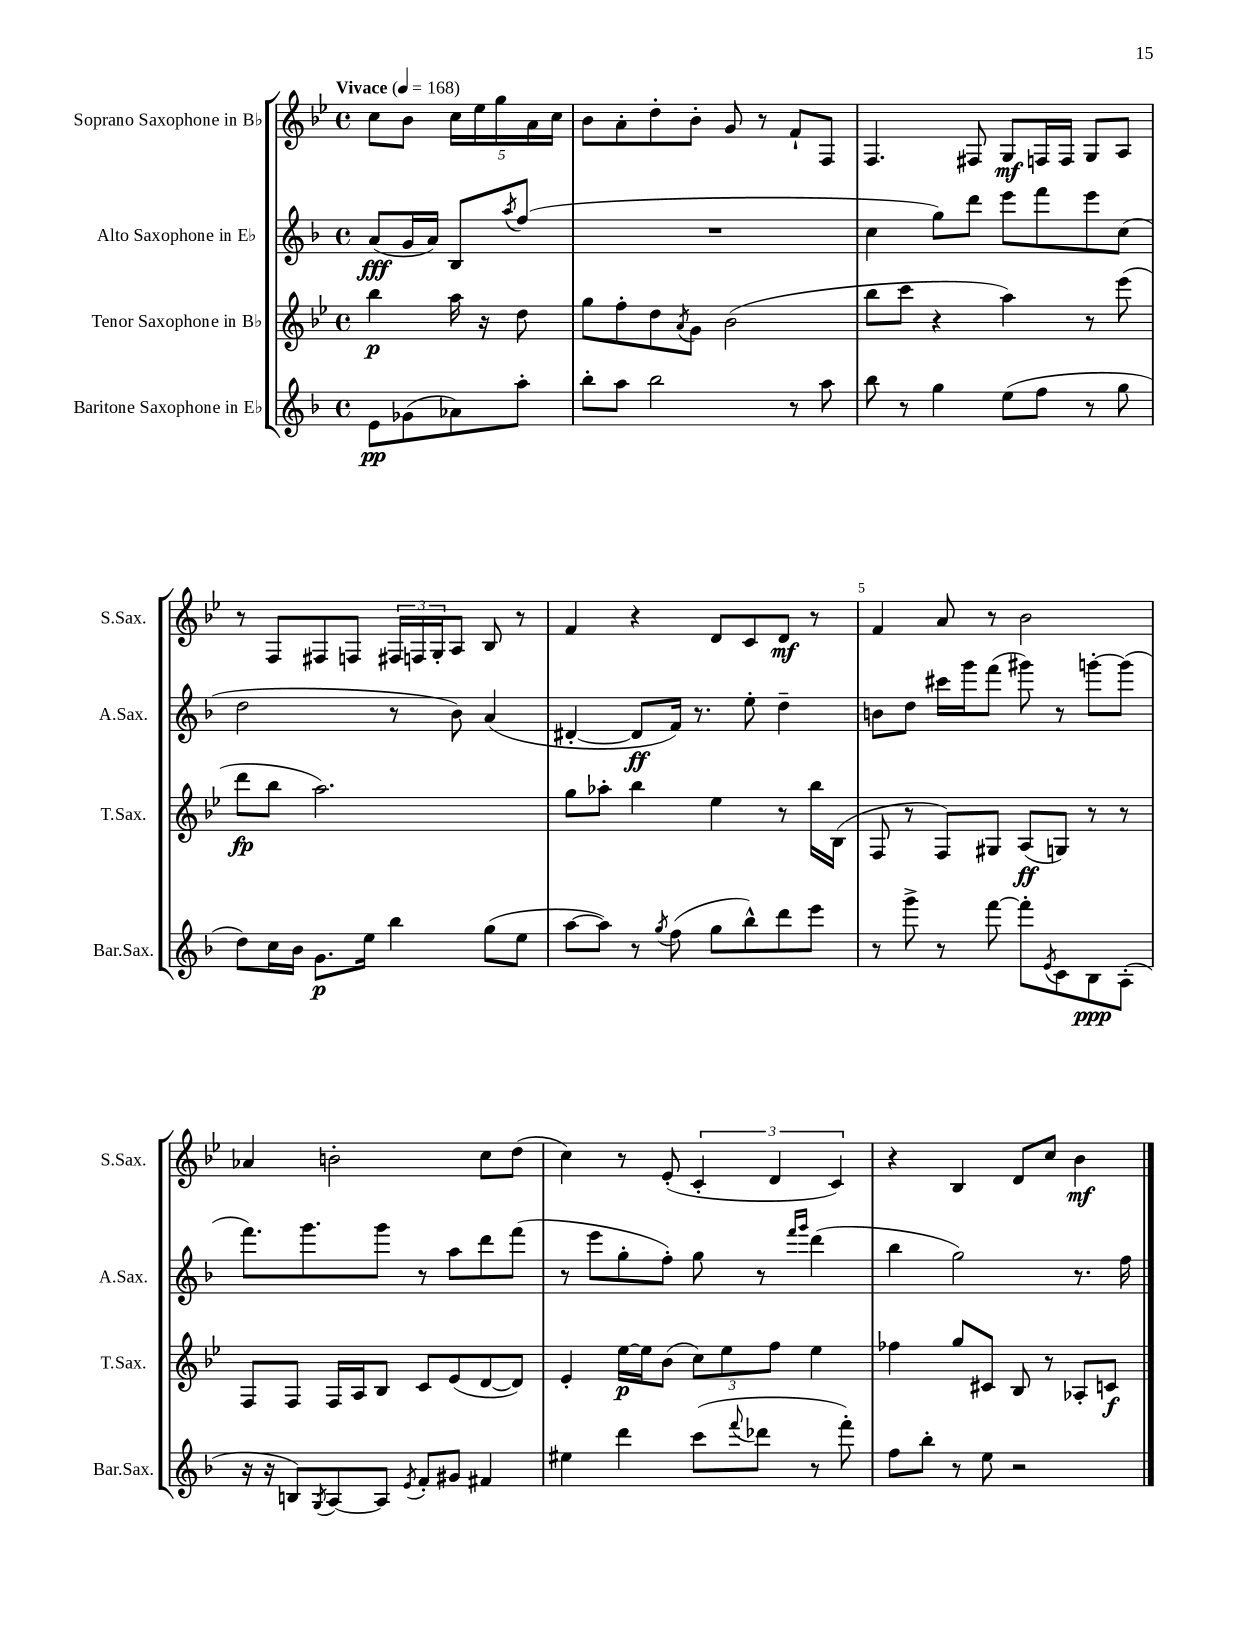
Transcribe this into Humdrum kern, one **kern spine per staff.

**kern	**kern	**kern	**kern
*staff4	*staff3	*staff2	*staff1
*clefG2	*clefG2	*clefG2	*clefG2
*k[b-]	*k[b-e-]	*k[b-]	*k[b-e-]
*M4/4	*M4/4	*M4/4	*M4/4
*met(c)	*met(c)	*met(c)	*met(c)
*MM168	*MM168	*MM168	*MM168
8e	4bb-	(8a	8cc
(8g-	.	16g	8b-
.	.	16a)	.
8a-)	16aa	8B-	20cc
.	.	.	20ee-
.	16r	.	.
.	.	.	20gg
.	.	8qaa	.
8aa'	8dd	(8ff	.
.	.	.	20a
.	.	.	20cc
=	=	=	=
8bb-'	8gg	1r	8b-
8aa	8ff'	.	8a'
2bb-	8dd	.	8dd'
.	8qa	.	.
.	8g	.	8b-'
.	(2b-	.	8g
.	.	.	8r
8r	.	.	8f`
8aa	.	.	8F
=	=	=	=
8bb-	8bb-	4cc	4.F
8r	8ccc	.	.
4gg	4r	8gg)	.
.	.	8ddd	8F#
(8ee	4aa)	8eee	8G
8ff	.	8fff	16F
.	.	.	16F
8r	8r	8eee	8G
8gg	(8eee-	(8cc	8A
=	=	=	=
8dd)	8ddd	2dd	8r
16cc	8bb-	.	8F
16b-	.	.	.
8.g	2.aa)	.	8F#
.	.	.	8F
16ee	.	.	.
4bb-	.	8r	24F#
.	.	.	24F
.	.	.	24G'
.	.	8b-)	8A
(8gg	.	(4a	8B-
8ee	.	.	8r
=	=	=	=
[8aa	8gg	[4d#'	4f
8aa])	8aa-'	.	.
8r	4bb-	8d#]	4r
8qgg	.	.	.
(8ff	.	16f)	.
.	.	8.r	.
8gg	4ee-	.	8d
8bb-^^)	.	8ee'	8c
8ddd	8r	4dd~	8d
8eee	16bb-	.	8r
.	(16B-	.	.
=	=	=	=
8r	8F	8b	4f
8ggg^	8r	8dd	.
8r	8F)	16ccc#	8a
.	.	16ggg	.
[8fff	8G#	(8fff	8r
8fff']	(8A	8ggg#)	2b-
8qe	.	.	.
8c	8G)	8r	.
8B-	8r	[8ggg'	.
(8A'	8r	(8ggg]	.
=	=	=	=
16r	8F	8.fff)	4a-
16r	.	.	.
8B)	8F	.	.
.	.	8.ggg	.
8qG	.	.	.
[8A	16F	.	2b'
.	16A	.	.
8A]	8B-	8ggg	.
8qe	.	.	.
8f'	8c	8r	.
8g#	(8e-	8aa	.
4f#	[8d	8ddd	8cc
.	8d])	(8fff	(8dd
=	=	=	=
4ee#	4e-'	8r	4cc)
.	.	8eee	.
4ddd	[16ee-	8gg'	8r
.	16ee-]	.	.
.	(8b-	8ff')	(8e-'
(8ccc	12cc)	8gg	6c'
.	12ee-	.	.
8qqfff	.	.	.
8ddd-	.	8r	.
.	12ff	.	6d
.	.	16qqfff	.
.	.	16qqggg	.
8r	4ee-	(4ddd	.
.	.	.	6c)
8fff')	.	.	.
=	=	=	=
8ff	4ff-	4bb-	4r
8bb-'	.	.	.
8r	8gg	2gg)	4B-
8ee	8c#	.	.
2r	8B-	.	8d
.	8r	.	8cc
.	8A-'	8.r	4b-
.	8c	.	.
.	.	16ff	.
==	==	==	==
*-	*-	*-	*-
